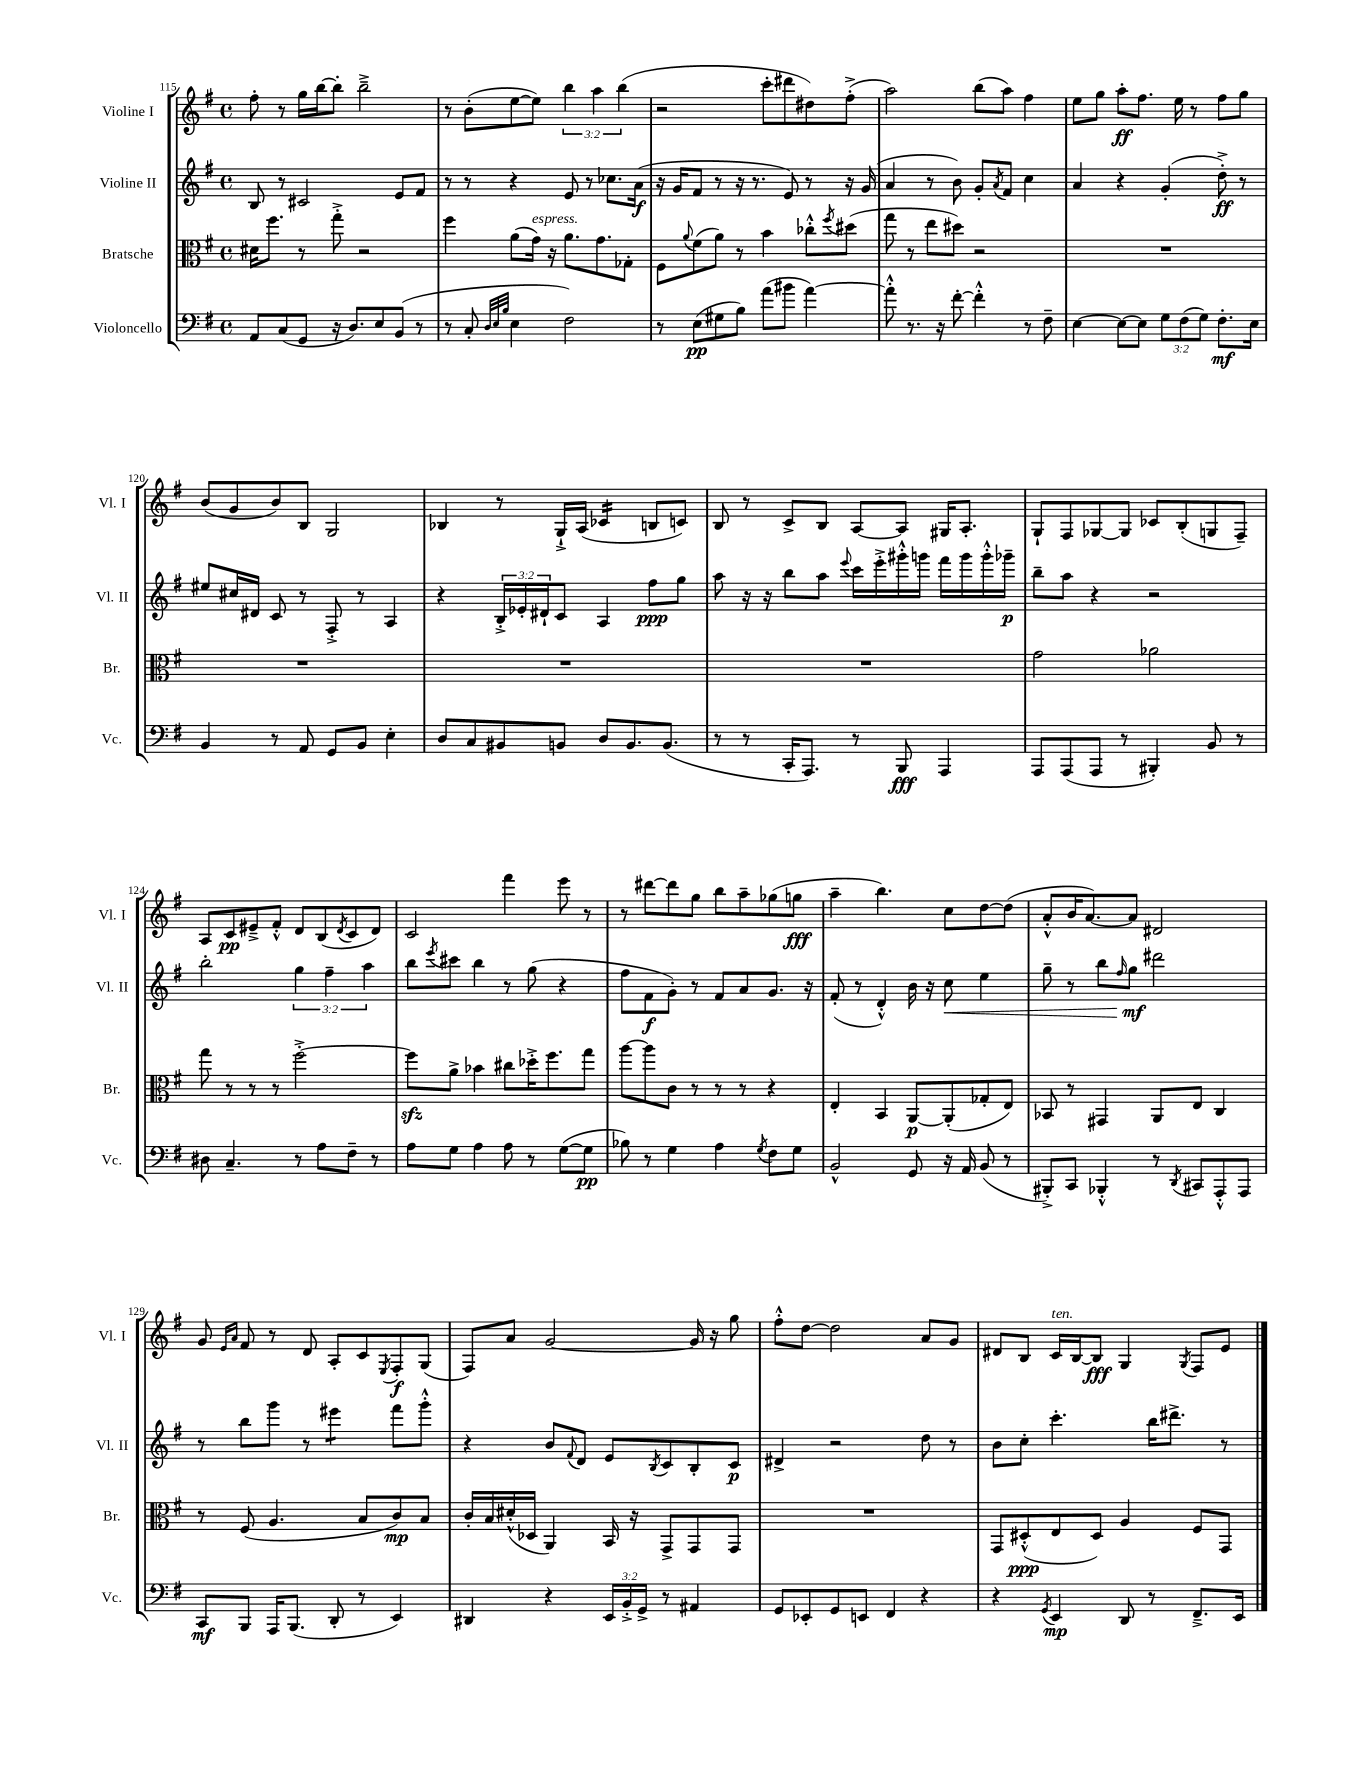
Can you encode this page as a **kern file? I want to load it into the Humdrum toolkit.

**kern	**kern	**kern	**kern
*staff4	*staff3	*staff2	*staff1
*clefF4	*clefC3	*clefG2	*clefG2
*k[f#]	*k[f#]	*k[f#]	*k[f#]
*M4/4	*M4/4	*M4/4	*M4/4
*met(c)	*met(c)	*met(c)	*met(c)
8AA/L	16d#\LK	8B/	8ff#'\
.	8.ff#\J	.	.
(8C/	.	8r	8r
8GG/J	8r	2c#/	16gg\LL
.	.	.	[16bb\J
16r	8gg'^\	.	8bb'\]J
8.D/L)	.	.	.
.	2r	.	2bb~^\
8E/	.	.	.
(8BB/J	.	8e/L	.
8r	.	8f#/J	.
=	=	=	=
8r	4ff#\	8r	8r
8C'/	.	8r	(8b'\L
32qqD/LLL	.	.	.
32qqE/	.	.	.
32qqB/JJJ	.	.	.
4E\	(8a\L	4r	[8ee\
.	16g\Jk)	.	8ee\]J)
.	16r	.	.
2F#\)	8.a\L	8e/	6bb\
.	.	8r	.
.	.	.	6aa\
.	8.g\	.	.
.	.	8.cc-\L	.
.	.	.	(6bb\
.	8G-'\J	.	.
.	.	(16a\Jk	.
=	=	=	=
8r	8F#\L	16r	2r
.	.	16g/LK	.
.	8qqa/	.	.
(8E\L	(8f#\	8f#/J	.
8G#\	8a\J)	8r	.
8B\J)	8r	16r	.
.	.	8.r	.
(8a\L	4b\	.	8ccc'\L
8b#\J	.	8e/)	8ddd#\
[4a\)	8cc-'^^\L	8r	8dd#\)
.	8qff#/	.	.
.	(8dd#\J	16r	(8ff#'^\J
.	.	(16g/	.
=	=	=	=
8a'^^\]	8gg\	4a/	2aa\)
8.r	8r	.	.
.	8ee\L	8r	.
16r	.	.	.
[8f#'\	8dd#\J)	8b\)	.
4f#'^^\]	2r	8g'/L	(8bb\L
.	.	8qa/	.
.	.	8f#/J	8aa\J)
8r	.	4cc\	4ff#\
8F#~\	.	.	.
=	=	=	=
[4E\	1r	4a/	8ee\L
.	.	.	8gg\J
8E\_L	.	4r	8aa'\L
8E\]J	.	.	8.ff#\J
12G\L	.	(4g'/	.
.	.	.	16ee\
(12F#\	.	.	.
.	.	.	8r
12G\J)	.	.	.
8.F#'\L	.	8dd'^\)	8ff#\L
.	.	8r	8gg\J
16E\Jk	.	.	.
=	=	=	=
4BB/	1r	8ee#/L	(8b/L
.	.	16cc#/L	8g/
.	.	16d#/JJ	.
8r	.	8c/	8b/)
8AA/	.	8r	8B/J
8GG/L	.	8F#'^/	2G/
8BB/J	.	8r	.
4E'\	.	4A/	.
=	=	=	=
8D/L	1r	4r	4B-/
8C/	.	.	.
8BB#/	.	24B'^/LL	8r
.	.	24e-'/	.
.	.	24d#`/J	.
8BB/J	.	8c/J	16G`^/LL
.	.	.	(16A/JJ
8D/L	.	4A/	4c-/
8.BB/	.	.	.
.	.	8ff#\L	8B/L
(8.BB/J	.	.	.
.	.	8gg\J	8c/J)
=	=	=	=
8r	1r	8aa\	8B/
8r	.	16r	8r
.	.	16r	.
16CC'/LK	.	8bb\L	8c^/L
8.AAA/J)	.	.	.
.	.	8aa\J	8B/J
.	.	8qqeee/	.
8r	.	16ccc\LL	[8A/L
.	.	16eee'^\	.
8BBB/	.	16ggg#'^^\	8A/]J
.	.	16ggg\JJ	.
4AAA/	.	16fff#\LL	16G#/LK
.	.	16ggg\	8.A'/J
.	.	16ggg'^^\	.
.	.	16ggg-~\JJ	.
=	=	=	=
8AAA/L	2g\	8bb~\L	8G`/L
(8AAA/	.	8aa\J	8F#/
8AAA/J	.	4r	[8G-/
8r	.	.	8G-/]J
4BBB#'/)	2a-\	2r	8c-/L
.	.	.	(8B'/
8BB/	.	.	8G/
8r	.	.	8F#~/J)
=	=	=	=
8D#\	8gg\	2bb'\	8A/L
4.C~/	8r	.	8c/
.	8r	.	8e#~^/
.	8r	.	8f#'^^/J
8r	[2ff#'^\	6gg\	8d/L
8A\L	.	.	(8B/
.	.	6ff#~\	.
.	.	.	8qd/
8F#~\J	.	.	8c/
.	.	6aa\	.
8r	.	.	8d/J)
=	=	=	=
8A\L	8ff#\]L	8bb\L	2c/
.	.	8qeee/	.
8G\J	8a^\J	8ccc#\J	.
4A\	4b-\	4bb\	.
8A\	8cc#\L	8r	4fff#\
8r	16dd-'^\K	(8gg\	.
.	8.ff#\	.	.
([8G\L	.	4r	8eee\
8G\]J	8gg\J	.	8r
=	=	=	=
8B-\)	[8aa\L	8ff#\L	8r
8r	8aa\]	8f#\	[8ddd#\L
4G\	8c\J	8g'\J)	8ddd#\]
.	8r	8r	8gg\J
4A\	8r	8f#/L	8bb\L
.	8r	8a/	8aa~\
8qG/	.	.	.
8F#\L	4r	8.g/J	(8gg-\
8G\J	.	.	8gg\J
.	.	16r	.
=	=	=	=
2BB^^/	4E'/	(8f#'/	4aa~\
.	.	8r	.
.	4BB/	4d'^^/)	4.bb\)
8GG/	[8AA/L	16b\	.
.	.	16r	.
16r	(8AA'/]	8cc\	8cc\L
16AA/	.	.	.
(8BB/	8G-'/	4ee\	[8dd\
8r	8E/J)	.	(8dd\]J
=	=	=	=
8BBB#'^/L)	8BB-/	8gg~\	8a'^^/L
8CC/J	8r	8r	16b/K
.	.	.	[8.a/)
4BBB-'^^/	4GG#/	8bb\L	.
.	.	16qqff#/	.
.	.	8gg\J	8a/]J
8r	8AA/L	2ddd#\	2d#/
8qDD/	.	.	.
8CC#/L	8E/J	.	.
8AAA'^^/	4C/	.	.
8AAA/J	.	.	.
=	=	=	=
8CC/L	8r	8r	8g/
.	.	.	16qqe/LL
.	.	.	16qqa/JJ
8BBB/J	(8F#/	8bb\L	8f#/
16AAA/LK	4.A/	8ggg\J	8r
(8.BBB/J	.	.	.
.	.	8r	8d/
8DD'/	.	4eee#\	8A'/L
8r	8B/L	.	8c/
.	.	.	8qE/
4EE/)	8c/)	8fff#\L	8F#'/
.	8B/J	8ggg'^^\J	(8G/J
=	=	=	=
4DD#/	16c'/LL	4r	8F#/L)
.	16B/	.	.
.	(16d#'^^/	.	8a/J
.	16D-/JJ	.	.
4r	4AA/)	8b/L	[2g/
.	.	8qqf#/	.
.	.	8d/J	.
24EE/LL	16BB/	8e/L	.
24BB'^/	.	.	.
.	16r	.	.
24GG^/JJ	.	.	.
.	.	8qB/	.
8r	8GG^/L	8c/	.
4AA#/	8GG/	8B'/	16g/]
.	.	.	16r
.	8GG/J	8c/J	8gg\
=	=	=	=
8GG/L	1r	4d#^/	8ff#'^^\L
8EE-'/	.	.	[8dd\J
8GG/	.	2r	2dd\]
8EE/J	.	.	.
4FF#/	.	.	.
4r	.	8dd\	8a/L
.	.	8r	8g/J
=	=	=	=
4r	8GG/L	8b\L	8d#/L
.	(8D#'^^/	8cc'\J	8B/J
8qGG/	.	.	.
4EE/	8E/	4.ccc'\	16c/LL
.	.	.	[16B/J
.	8D#/J)	.	8B/]J
8DD/	4A/	.	4G/
8r	.	16bb\LK	.
.	.	8.ddd#^\J	.
.	.	.	8qG/
8.FF#~^/L	8F#/L	.	8F#/L
.	8GG/J	8r	8e/J
16EE/Jk	.	.	.
==	==	==	==
*-	*-	*-	*-
